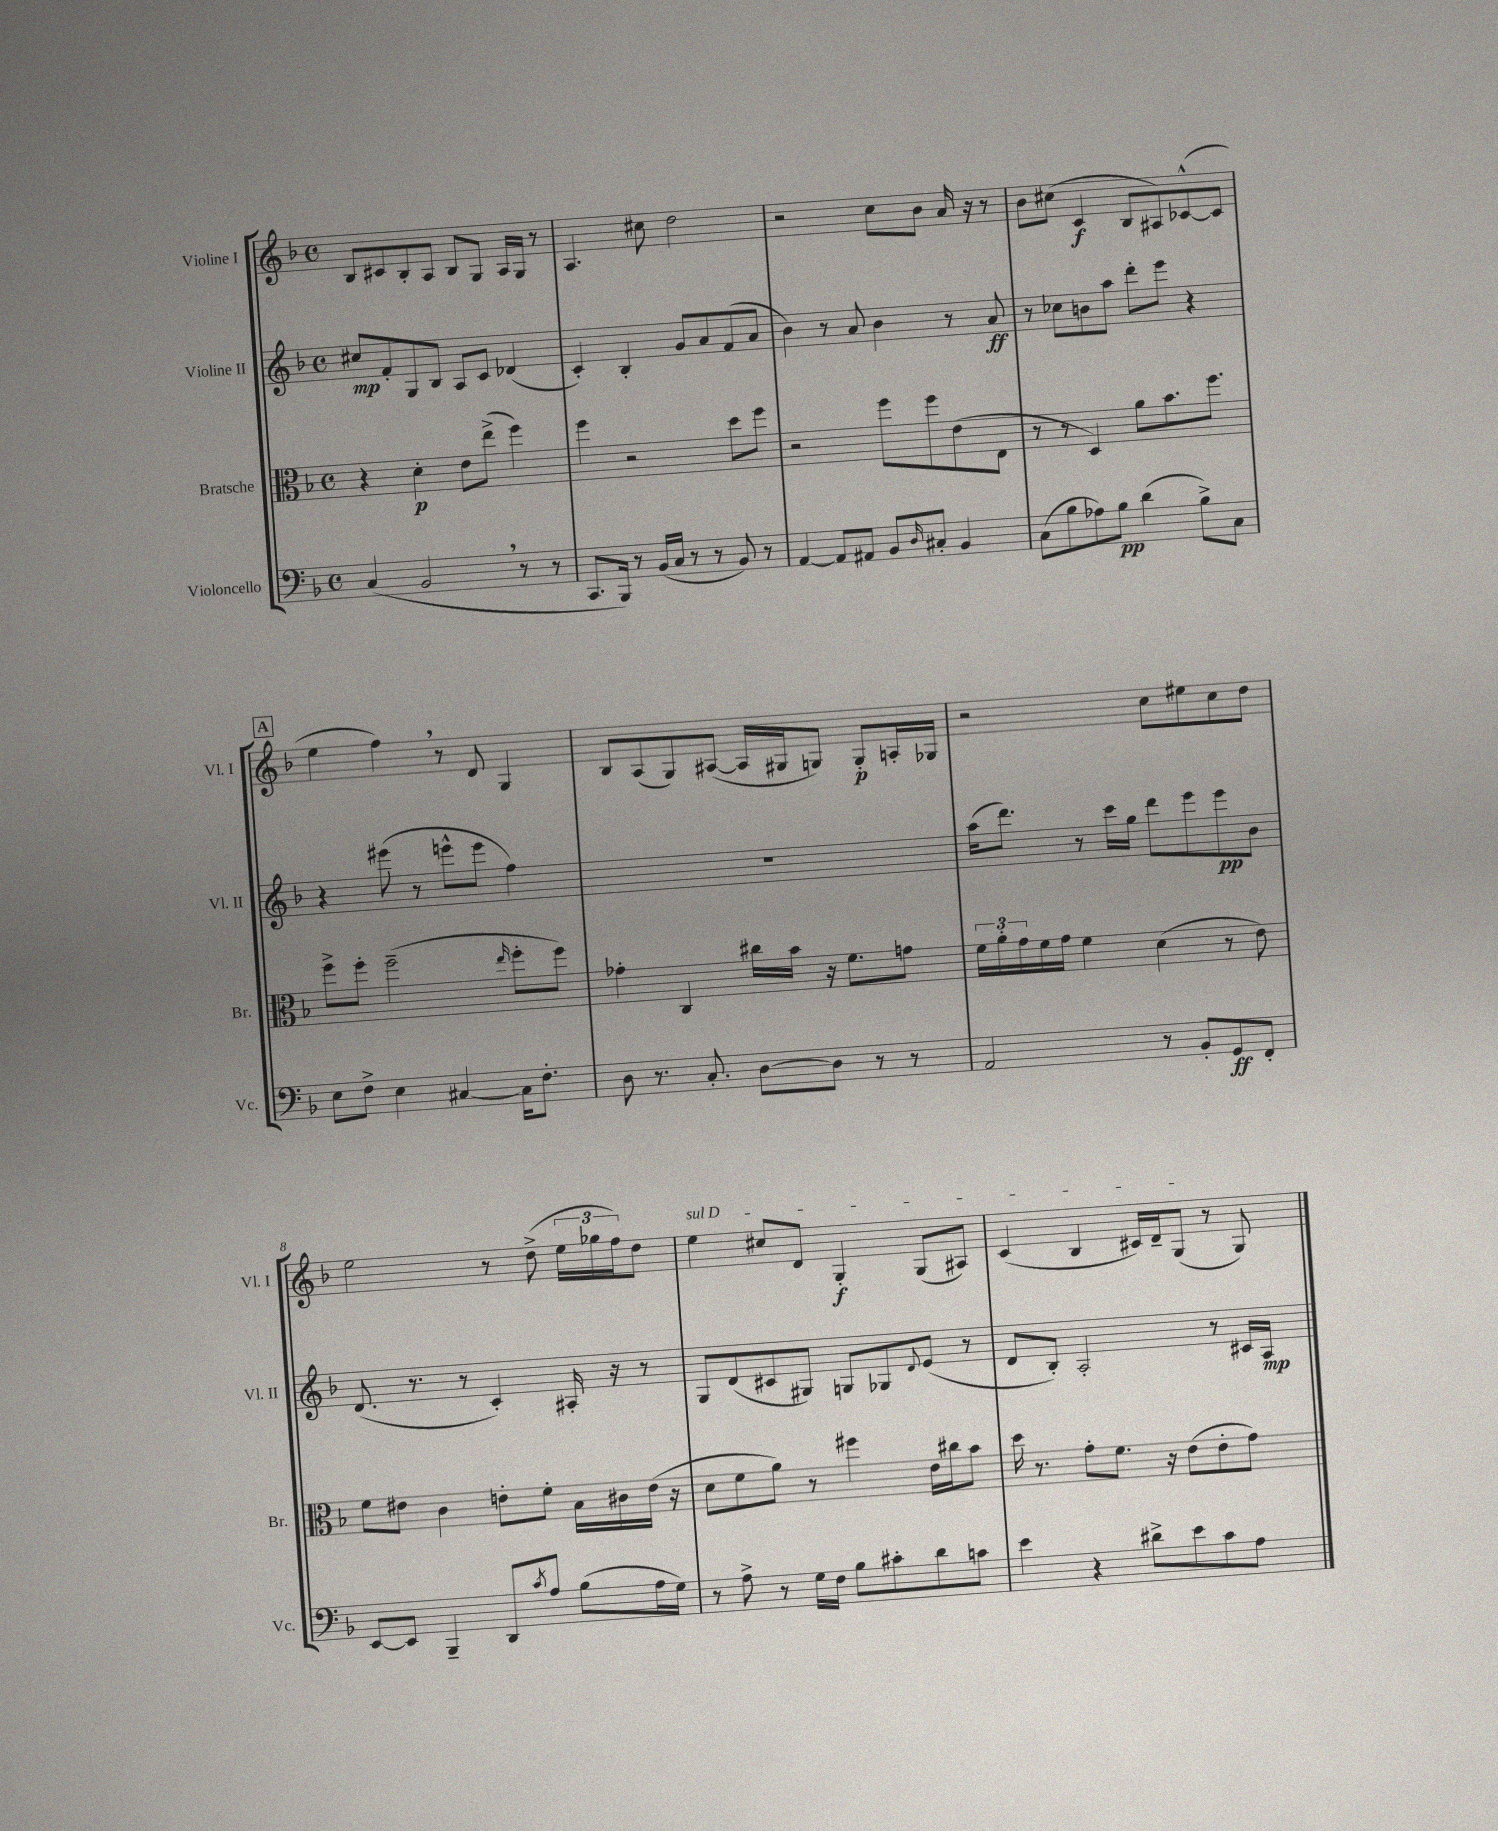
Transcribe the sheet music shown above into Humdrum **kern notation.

**kern	**kern	**kern	**kern
*staff4	*staff3	*staff2	*staff1
*clefF4	*clefC3	*clefG2	*clefG2
*k[b-]	*k[b-]	*k[b-]	*k[b-]
*M4/4	*M4/4	*M4/4	*M4/4
*met(c)	*met(c)	*met(c)	*met(c)
(4C	4r	8cc#	8B-
.	.	8f'	8c#
2BB-	4d'	8G	8B-'
.	.	8B-	8A
.	8e	8A	8B-
.	(8ee^	8c	8G
8r	4ff)	(4d-	16A
.	.	.	16G
8r	.	.	8r
=	=	=	=
8.CC	4ff	4c')	4.A
16BBB-)	.	.	.
8r	2r	4B-'	.
(16BB-	.	.	8cc#
16C	.	.	.
8r	.	8g	2dd
8r	.	8a	.
8BB-)	8dd	(8f	.
8r	8ff	8a	.
=	=	=	=
[4AA	2r	4b-)	2r
8AA]	.	8r	.
8AA#	.	8a	.
8BB-	8ff	4b-	8cc
16qqD	.	.	.
8C#'	8ff	.	8b-
4BB-	(8e	8r	16a
.	.	.	16r
.	8E	8a	8r
=	=	=	=
(8C	8r	8r	8b-
8B-	8r	8cc-	(8cc#
8A-)	4D)	8b	4c
8B-	.	8aa	.
(4d	8a	8ddd'	8B-
.	8.b-	8eee	8A#)
8B-^)	.	4r	([8c-^^
.	8.ff	.	.
8C	.	.	8c-]
=	=	=	=
8E	8ff^	4r	4ee
8F^	8ff'	.	.
4E	(2ff~	(8eee#	4ff)
.	.	8r	.
[4C#	.	8eee^^	8r
.	.	8eee	8d
.	16qqee	.	.
16C#]	8ff'	4ff)	4G
8.F'	.	.	.
.	8ff)	.	.
=	=	=	=
8D	4g-'	1r	8B-
8.r	.	.	(8A
.	4C	.	8G)
8.C'	.	.	.
.	.	.	([8A#
[8D	16cc#	.	16A#]
.	16b-	.	16G#
8D]	16r	.	8G)
.	8.f	.	.
8r	.	.	8G'
8r	8g	.	16A'
.	.	.	16G-
=	=	=	=
2AA	24f	(16aa	2r
.	24a'	.	.
.	.	8.ddd)	.
.	24g	.	.
.	16f	.	.
.	16g	.	.
.	4f	8r	.
.	.	16ccc	.
.	.	16gg	.
8r	(4d	8ddd	8cc
8BB-'	.	8eee	8ee#
8GG	8r	8eee	8cc
8FF'	8e)	8b-	8dd
=	=	=	=
[8EE	8f	(8.d	2ee
8EE]	8e#	.	.
.	.	8.r	.
4BBB-~	4c	.	.
.	.	8r	.
8DD	8e'	4c')	8r
8qc	.	.	.
8A	8f'	.	(8dd^
(8B-	16B-	16A#'	24ee
.	.	.	24gg-
.	16c#	16r	.
.	.	.	24ff)
16A	(16e	8r	8dd
16G)	16r	.	.
=	=	=	=
8r	8d	8G	4ee
8A^	8f	(8d	.
8r	8a)	8c#	8cc#
16G	8r	8G#)	8d
16F	.	.	.
8B-	4ff#	8G	4G'
8c#'	.	8G-	.
.	.	8qqd	.
8d	16e	(8e	(8G
.	16cc#	.	.
8c	8b-	8r	8A#)
=	=	=	=
4e	16dd	8d	(4c
.	8.r	.	.
.	.	8B-')	.
4r	8g'	2A'	4B-
.	8.f	.	.
8d#^	.	.	16c#)
.	16r	.	16d~
8e	(8e	.	(8G
8c	8e'	8r	8r
8A	8g)	16c#	8G)
.	.	16A	.
==	==	==	==
*-	*-	*-	*-
